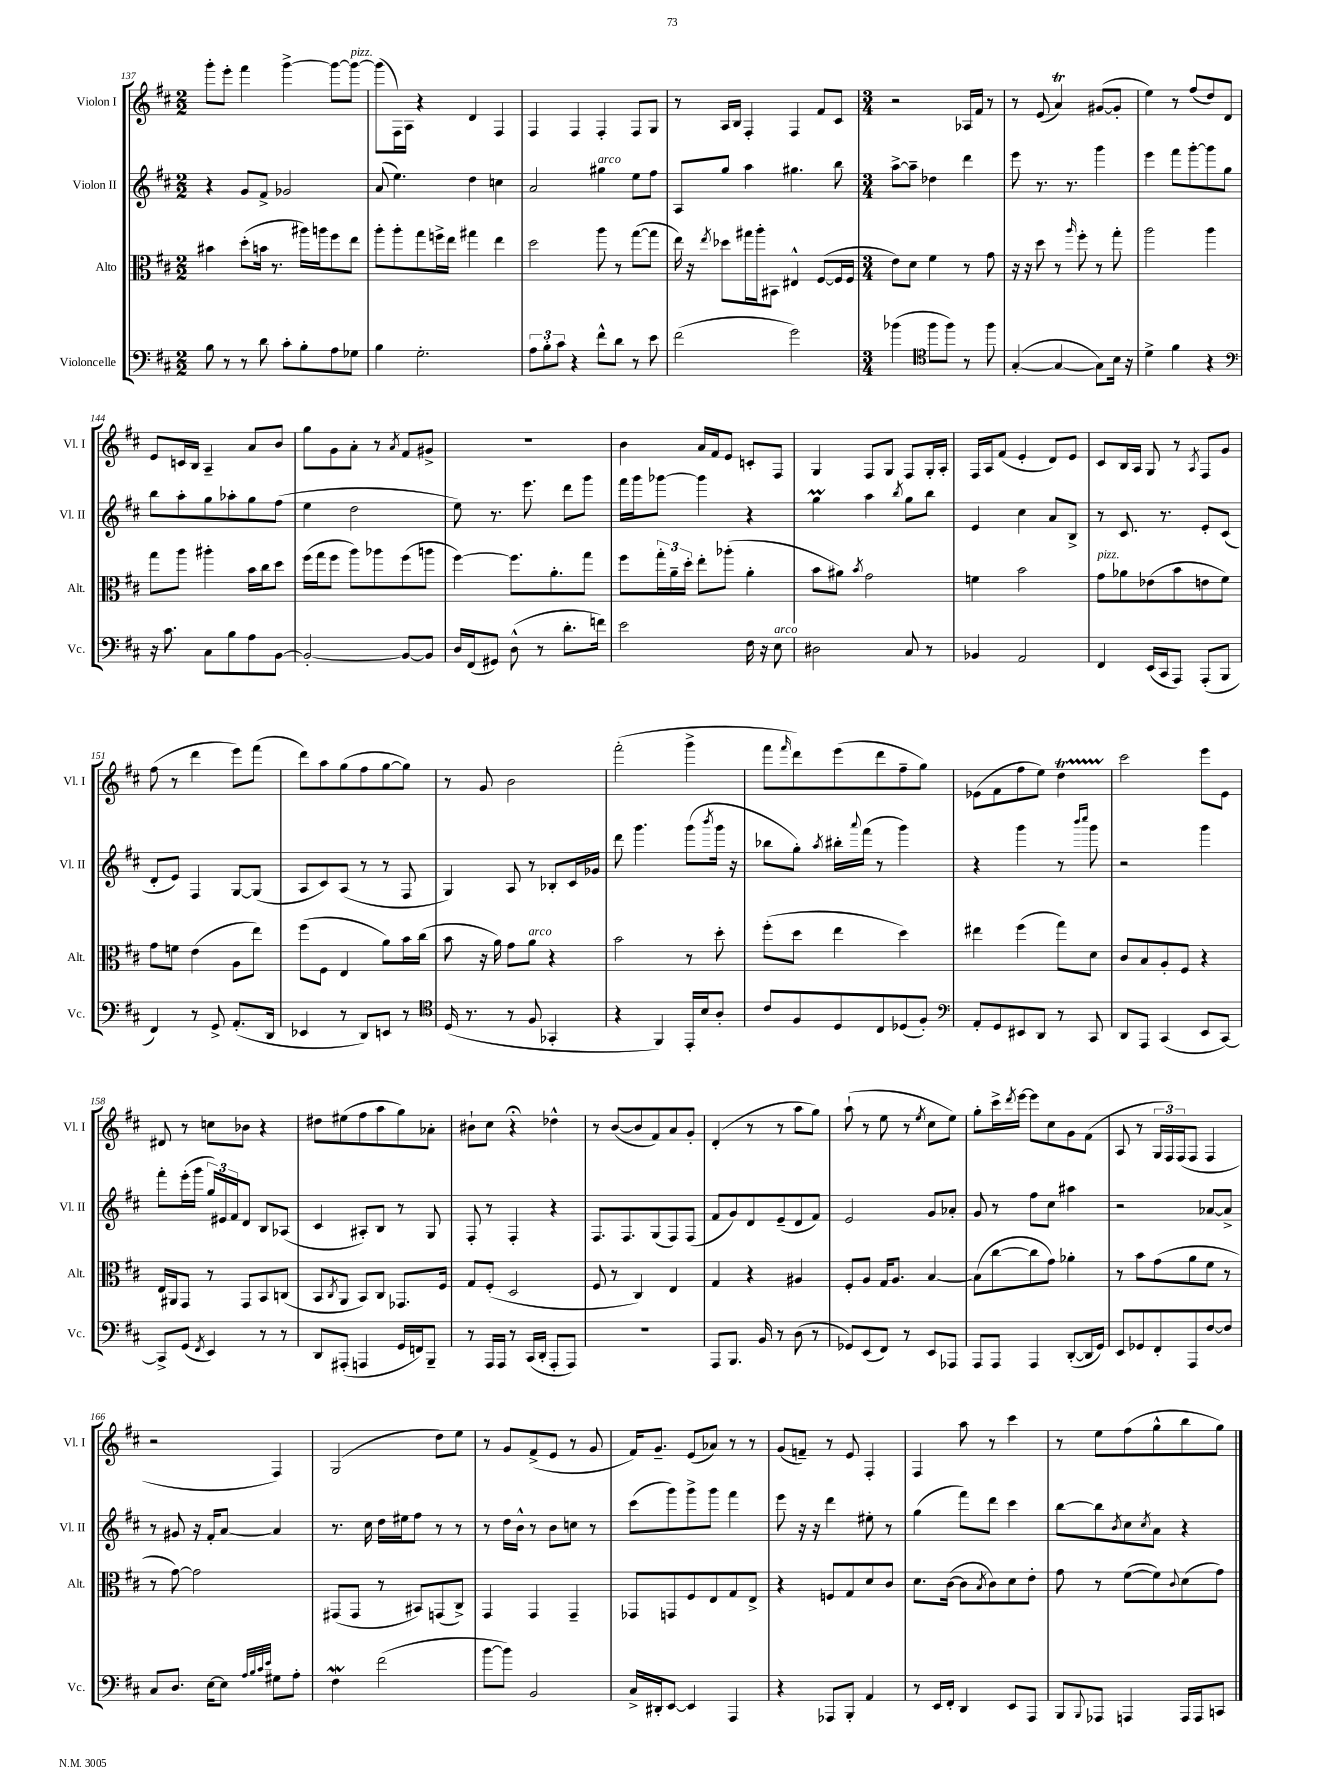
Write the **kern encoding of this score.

**kern	**kern	**kern	**kern
*part4	*part3	*part2	*part1
*staff4	*staff3	*staff2	*staff1
*I"Violoncelle	*I"Alto	*I"Violon II	*I"Violon I
*I'Vc.	*I'Alt.	*I'Vl. II	*I'Vl. I
*clefF4	*clefC3	*clefG2	*clefG2
*k[f#c#]	*k[f#c#]	*k[f#c#]	*k[f#c#]
*M2/2	*M2/2	*M2/2	*M2/2
=137	=137	=137	=137
8B\	4b#X\	4r	8ggg'\L
8r	.	.	8eee'\J
8r	(8dd'\L	8g/L	4fff#\
8d\	16bn\Jk	8f#^/J	.
.	8.r	.	.
8c#'\L	.	2g-X/	[4ggg^\
8B'\	16aa#X\LL)	.	.
.	16aan\J	.	.
8A\	8ff#\	.	8ggg\L_
!	!	!	!LO:TX:a:i:t=pizz.
8G-X\J	8ee\J	.	8ggg\J_
=138	=138	=138	=138
4B\	8aa'\L	(8a/	(8ggg\L]
.	8aa'\	4.ee\)	16F#\L)
.	.	.	16A\JJ
2.G'\	8gg\	.	4r
.	16ffn^\L	.	.
.	16ee\JJ	.	.
.	4gg#X\	4dd\	4d/
.	4ee\	4ccn\	4F#/
=139	=139	=139	=139
12A\L	2dd\	2a/	4F#/
12B'\	.	.	.
12c#\J	.	.	.
4r	.	.	4F#/
!	!	!LO:TX:a:i:t=arco	!
8f#^^\L	8aa\	4gg#X\	4F#'/
8d\J	8r	.	.
8r	([8gg\L	8ee\L	8F#/L
8e\	8gg\J]	8ff#\J	8G/J
=140	=140	=140	=140
(2f#\	16ee\)	8A/L	8r
.	16r	.	.
.	8qee/	.	.
.	8dd-X\L	8gg/J	16A/LL
.	.	.	16B/JJ
.	16gg#X\L	4aa\	4F#'/
.	16aa'\J	.	.
.	8BB#X\J	.	.
2g\)	4E#X^^/	4.gg#X\	4F#/
.	([8F#/L	.	8f#/L
.	16F#/L]	8bb\	8c#/J
.	16F#/JJ	.	.
=141	=141	=141	=141
*M3/4	*M3/4	*M3/4	*M3/4
(4b-X\	8e\L)	[8aa^\L	2r
.	8d\J	8aa~\J]	.
*clefC4	*	*	*
8ff#\L	4f#\	4dd-X\	.
8ff#\J)	.	.	.
8r	8r	4ddd\	16A-X/LL
.	.	.	16f#/JJ
8ff#\	8g\	.	8r
=142	=142	=142	=142
([4G'/	16r	8eee\	8r
.	16r	.	.
.	8dd\	8.r	(8e/
4G/_	8r	.	4aT/)
.	.	8.r	.
.	16qqaa/	.	.
.	8ff#'\	.	.
8G\L])	8r	4ggg\	([8g#X/L
16B\Jk	8gg'\	.	8g#'/J]
16r	.	.	.
=143	=143	=143	=143
4d^\	2aa\	4eee\	4ee\)
4f#\	.	8fff#\L	8r
.	.	[8ggg'\	(8ff#/L
4r	4aa\	8ggg\]	8dd/)
.	.	8gg\J	8d/J
!!LO:LB:g=z
=144	=144	=144	=144
*clefF4	*	*	*
16r	8gg\L	8bb\L	8e/L
8.c#\	.	.	.
.	8aa\J	8aa'\	16cn/L
.	.	.	16B/JJ
8C#\L	4aa#X'\	8gg\	4A~/
8B\	.	8aa-X'\	.
8A\	16b\LL	8gg\	8a/L
.	16cc#\J	.	.
[8BB\J	8dd\J	(8ff#\J	8b/J
=145	=145	=145	=145
2BB'/_	(16ff#\LL	4ee\	8gg\L
.	16gg\J	.	.
.	8ff#\J	.	8g\
.	8aa\L)	2dd\	8a'\J
.	8aa-X\	.	8r
.	.	.	8qa/
8BB/L_	(8ff#\	.	8f#/L
8BB/J]	8aan\J	.	8g#X^/J
=146	=146	=146	=146
16D/LL	[4ff#\)	8ee\)	2.r
(16FF#/J	.	.	.
8GG#X/J)	.	8.r	.
(8D^^\	8.ff#\L]	.	.
.	.	8.eee\	.
8r	.	.	.
.	8.a'\	.	.
8.d'\L	.	8ddd\L	.
.	8gg\J	8ggg\J	.
16fn\Jk)	.	.	.
=147	=147	=147	=147
2e\	8ff#\L	16fff#\LL	4b\
.	.	16ggg\J	.
.	24gg'\L	[8ggg-X\J	.
.	24a~\	.	.
.	24dd'\JJ	.	.
.	8ee'\L	4ggg-\]	16a/LL
.	.	.	16f#/J
.	(8aa-X'\J	.	8e/J
16F#\	4a'\	4r	8cn'/L
16r	.	.	.
!LO:TX:a:i:t=arco	!	!	!
8E\	.	.	8F#/J
=148	=148	=148	=148
2D#X\	8b\L	4ggM\	4G/
.	8a#X\J)	.	.
.	8qb/	.	.
.	2g\	4aa\	8F#/L
.	.	.	8G/J
.	.	8qbb/	.
8C#/	.	8gg\L	8F#/L
8r	.	8bb\J	16G'/L
.	.	.	16A'/JJ
=149	=149	=149	=149
4BB-X/	4fn\	4e/	16F#/LL
.	.	.	16A/J
.	.	.	(8f#/J
2AA/	2b\	4cc#\	4e'/
.	.	8a/L	8d/L)
.	.	8B^/J	8e/J
=150	=150	=150	=150
!	!LO:TX:a:i:t=pizz.	!	!
4FF#/	8g\L	8r	8c#/L
.	8a-X\	8.c#/	16B/L
.	.	.	16A/JJ
(16EE/LL	(8e-X\	.	8G/
16CC#/J	.	8.r	.
8AAA/J)	8b\	.	8r
.	.	.	8qA/
(8AAA'/L	8en\	8e'/L	8F#/L
8BBB/J	8f#\J)	(8c#/J	8g/J
!!LO:LB:g=z
=151	=151	=151	=151
4FF#/)	8g\L	8d'/L	(8ff#\
.	8fn\J	8e/J)	8r
8r	(4e\	4F#/	4ddd\
8GG^/	.	.	.
(8.AA'/L	8A\L	[8G/L	8eee\L)
.	8ee\J)	(8G/J]	(8fff#\J
16DD/Jk	.	.	.
=152	=152	=152	=152
4EE-X/	(8ff#\L	8A/L	8ddd\L)
.	8F#\J	8c#/)	8aa\
8r	4E/	(8A/J	(8gg\
8DD/L)	.	8r	8ff#\
8EEn/J	8a\L)	8r	[8gg\
8r	16b\L	8F#/	8gg\J])
.	(16cc#\JJ	.	.
=153	=153	=153	=153
*clefC4	*	*	*
(16D/	8b\	4G/)	8r
8.r	.	.	.
.	16r	.	8g/
.	16a\)	.	.
8r	8g\L	8A/	2b\
!	!LO:TX:a:i:t=arco	!	!
8F#/	8a\J	8r	.
4GG-X'/	4r	8B-X'/L	.
.	.	16c#/L	.
.	.	16g-X/JJ	.
=154	=154	=154	=154
4r	2b\	8ddd\	(2fff#'\
.	.	4.ggg\	.
4FF#/)	.	.	.
16EE'/LL	8r	(8ggg\L	4ggg^\
16B/J	.	.	.
.	.	8qbbb/	.
8A'/J	8dd'\	16ggg\Jk	.
.	.	16r	.
=155	=155	=155	=155
8c#/L	(8ff#'\L	8bb-X\L	8fff#\L
.	.	.	16qqfff#/
8F#/	8dd\J	8gg'\J)	8ddd\)
.	.	8qaa/	.
8D/	4ee\	16bb#X'\LL	(8eee\
.	.	8qqaaa/	.
.	.	(16fff#\JJ	.
8C#/	.	8r	8ddd\
(8D-X/	4dd\)	4ggg\)	8ff#~\
8F#'/J)	.	.	8gg\J)
=156	=156	=156	=156
*clefF4	*	*	*
8AA'/L	4ee#X\	4r	(8e-X\L
8GG/	.	.	8f#\
8EE#X/	(4ff#\	4ggg\	8ff#\
8DD/J	.	.	8ee\J)
8r	8gg\L)	8r	4ddT\
.	.	16qqbbb/LL	.
.	.	16qqcccc#/JJ	.
8CC#/	8d\J	8ggg\	.
=157	=157	=157	=157
8DD/L	8c#/L	2r	2ccc#\
8AAA/J	8B/	.	.
(4CC#/	8A'/	.	.
.	8F#/J	.	.
8EE/L	4r	4ggg\	8eee\L
[8CC#/J)	.	.	8e\J
!!LO:LB:g=z
=158	=158	=158	=158
8CC#^/L]	16E/LL	8fff#'\L	8d#X/
.	16AA#X/J	.	.
(8GG/J	8GG/J	(16eee'\L	8r
.	.	16ggg\JJ	.
8qFF#/	.	.	.
4EE/)	8r	24gg/LL)	8ccn\L
.	.	24e#X/	.
.	.	24f#/J	.
.	8GG/L	8d/J	8b-X\J
8r	8BB/	8B/L	4r
8r	(8Cn/J	(8A-X/J	.
=159	=159	=159	=159
8DD/L	8BB/L	4c#/	8dd#X\L
.	8qC#/	.	.
(8AAA#X'/J	8AA/J	.	(8ee#X\
4AAAn/	8BB/L)	8A#X'/L)	8ff#\
.	8C#/J	8B/J	8aa\
16GG/LL	8.GG-X/L	8r	8gg\)
16FFn/J)	.	.	.
8BBB~/J	.	8G/	8a-X'\J
.	16F#/Jk	.	.
=160	=160	=160	=160
8r	8G/L	8F#'/	8b#X`\L
16AAA/LL	(8F#'/J	8r	8cc#\J
16AAA/JJ	.	.	.
8r	2D/	4F#'/	4r;<
(16CC#/LL	.	.	.
16DD'/JJ	.	.	.
8AAA'/L	.	4r	4dd-X^^\
8AAA/J)	.	.	.
=161	=161	=161	=161
2.r	8F#/	8.F#/L	8r
.	8r	.	([8b/L
.	.	8.F#/	.
.	4C#/)	.	8b/]
.	.	(8G/	8f#/)
.	4E/	8F#/)	8a/
.	.	(8F#/J	8g'/J
=162	=162	=162	=162
8AAA/L	4G/	8f#/L	(4d'/
8.BBB/J	.	8g/)	.
.	4r	8d/	8r
16BB/	.	.	.
8r	.	(8e~/	8r
(8D\	4A#X/	8d/	8aa\L
8r	.	8f#/J)	8gg\J)
=163	=163	=163	=163
8GG-X/L)	8F#'/L	2e/	(8aa`\
(8EE/	8A/J	.	8r
8FF#/J)	16G/KL	.	8ee\
.	8.A/J	.	.
8r	.	.	8r
.	.	.	8qee/
8EE/L	[4B/	8g/L	8cc#\L
8AAA-X/J	.	8a-X'/J	8ee\J)
=164	=164	=164	=164
8AAA/L	(8B\L]	8g/	8gg'\L
8AAA/J	[8cc#\	8r	16ccc#^\L
.	.	.	8qddd/
.	.	.	[16eee\JJ
4AAA/	8cc#\]	8ff#\L	8eee\L]
.	8g\J)	8cc#\J	8cc#\
([8DD'/L	4a-X'\	4aa#X\	8g\
16DD/L]	.	.	(8f#\J
16GG/JJ)	.	.	.
=165	=165	=165	=165
8EE/L	8r	2r	8A/
8GG-X/	8b\L	.	8r
8FF#'/	(8g\	.	24G/LL
.	.	.	24F#/)
.	.	.	(24F#/J
8AAA/	8a\	.	8F#/J
[8F#/	8f#\J	[8a-X/L	4F#/
8F#/J]	8r	8a-^/J]	.
!!LO:LB:g=z
=166	=166	=166	=166
8C#/L	8r	8r	2r
8.D/J	[8g\)	8g#X/	.
.	2g\]	16r	.
[16E\KL	.	16f#'/KL	.
8E\J]	.	[8a/J	.
32qqA/LLL	.	.	.
32qqB/	.	.	.
32qqc#/	.	.	.
32qqe/JJJ	.	.	.
8G#X\L	.	4a/]	4F#/)
8A'\J	.	.	.
=167	=167	=167	=167
4F#W\	(8GG#X/L	8.r	(2G/
.	8GG#/J	.	.
.	.	16cc#\	.
(2f#\	8r	16dd\LL	.
.	.	16ee#X\J	.
.	8BB#X/L)	8ff#\J	.
.	(8GGn/	8r	8dd\L)
.	8C#^/J)	8r	8ee\J
=168	=168	=168	=168
[8b\L	4GG/	8r	8r
8b\J])	.	16dd\LL	8g/L
.	.	16b^^\JJ	.
2BB/	4GG/	8r	(8f#^/
.	.	8b\L	8e/J
.	4GG~/	8ccn\J	8r
.	.	8r	8g/
=169	=169	=169	=169
16C#^/LL	8GG-X/L	(8ccc#\L	16f#/KL)
16DD#X'/J	.	.	8.g~/J
[8EE/J	8GGn/	8ggg\)	.
4EE/]	8F#/	8ggg^\	(8e/L
.	8E/	8ggg\J	8a-X/J)
4AAA/	8G/	4fff#\	8r
.	8E^/J	.	8r
=170	=170	=170	=170
4r	4r	8eee\	(8g/L
.	.	16r	8fn~/J)
.	.	16r	.
8AAA-X/L	8Fn/L	4ddd\	8r
8BBB'/J	8G/	.	8e/
4AA/	8d/	8ee#X'\	4F#'/
.	8c#/J	8r	.
=171	=171	=171	=171
8r	8.d\L	(4gg\	4F#/
16EE/LL	.	.	.
16FF#'/JJ	([16c#\Jk	.	.
4DD/	8c#\L]	8fff#\L)	8aa\
.	8qB/	.	.
.	8c#\)	8ddd\J	8r
8EE/L	8d\	4ccc#\	4ccc#\
8AAA/J	8e'\J	.	.
=172	=172	=172	=172
8BBB/L	8g\	[8bb\L	8r
8qqBBB/	.	.	.
8AAA-X/J	8r	8bb\]	8ee\L
.	.	8qb/	.
4AAAn/	([8f#\L	8cc#\	(8ff#\
.	.	8qcc#/	.
.	8f#\])	8a\J	8gg^^\
.	8qqc#/	.	.
16AAA/LL	(8d\	4r	8bb\
16AAA/J	.	.	.
8CCn/J	8g\J)	.	8gg\J)
==	==	==	==
*-	*-	*-	*-
